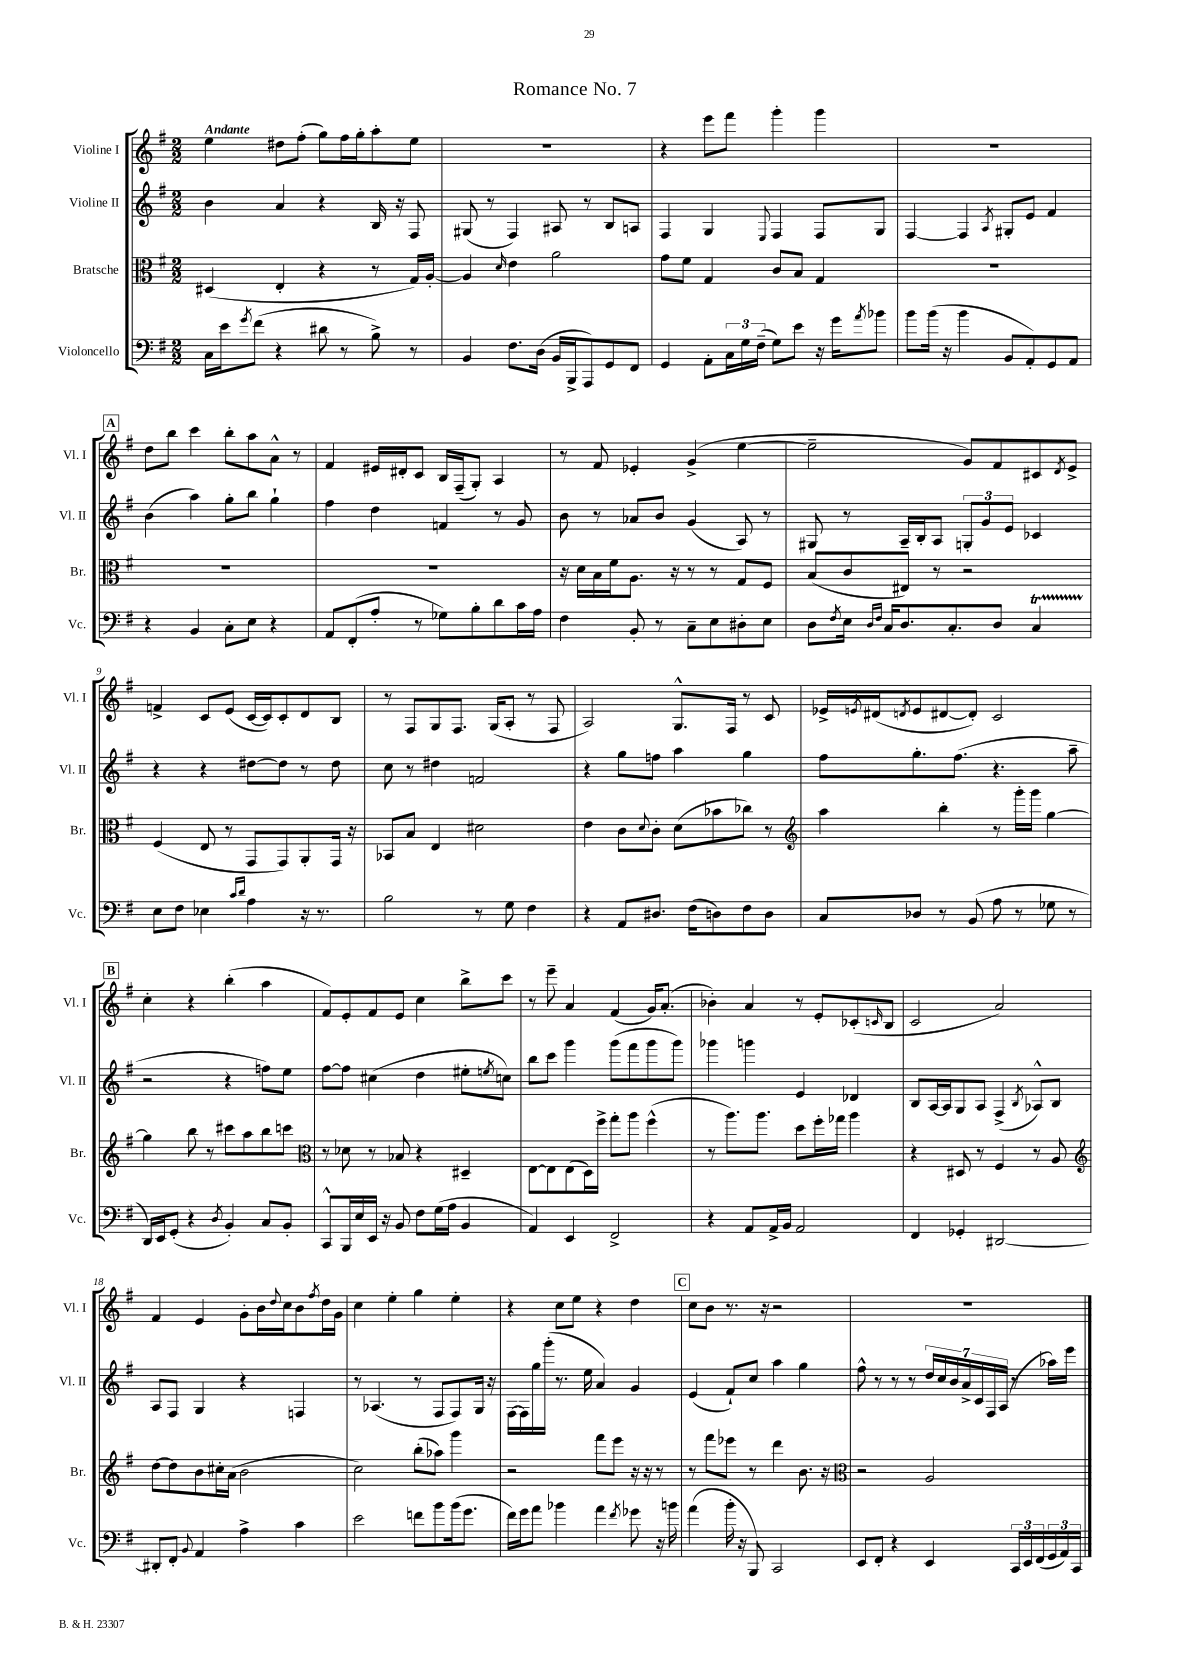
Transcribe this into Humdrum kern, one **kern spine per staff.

**kern	**kern	**kern	**kern
*staff4	*staff3	*staff2	*staff1
*clefF4	*clefC3	*clefG2	*clefG2
*k[f#]	*k[f#]	*k[f#]	*k[f#]
*M2/2	*M2/2	*M2/2	*M2/2
16C\LL	(4D#/	4b\	4ee\
16e\J	.	.	.
8qg/	.	.	.
(8f#\J	.	.	.
4r	4E'/	4a/	8dd#\L
.	.	.	(8ff#'\J
8d#\	4r	4r	8gg\L)
8r	.	.	16ff#\L
.	.	.	16gg'\J
8B^\)	8r	16B/	8aa'\
.	.	16r	.
8r	16G/LL)	8F#/	8ee\J
.	[16A'/JJ	.	.
=	=	=	=
4BB/	4A/]	(8G#/	1r
.	.	8r	.
.	16qqd/	.	.
8.F#\L	4e\	4F#/)	.
(16D\Jk	.	.	.
16BB/LL	2a\	8A#/	.
16BBB^/J	.	.	.
8AAA/)	.	8r	.
8GG/	.	8B/L	.
8FF#/J	.	8A/J	.
=	=	=	=
4GG/	8g\L	4F#/	4r
.	8f#\J	.	.
8AA'\L	4G/	4G/	8eee\L
24C\L	.	.	8fff#\J
24G\	.	.	.
(24F#~\JJ	.	.	.
.	.	8qqE/	.
8G\L)	8c/L	4F#/	4ggg'\
8e\J	8B/J	.	.
16r	4G/	8F#/L	4ggg\
16g\LK	.	.	.
8qa/	.	.	.
8b-\J	.	8G/J	.
=	=	=	=
8b\L	1r	[4F#/	1r
(16b\Jk	.	.	.
16r	.	.	.
4b\	.	4F#/]	.
.	.	8qA/	.
8BB/L	.	8G#'/L	.
8AA'/)	.	8e/J	.
8GG/	.	4f#/	.
8AA/J	.	.	.
=	=	=	=
4r	1r	(4b\	8dd\L
.	.	.	8bb\J
4BB/	.	4aa\)	4ccc\
8C'\L	.	8gg'\L	8bb'\L
8E\J	.	8bb\J	8aa\
4r	.	4gg`\	8a^^\J
.	.	.	8r
=	=	=	=
8AA/L	1r	4ff#\	4f#/
(8FF#'/	.	.	.
8A'/J	.	4dd\	16e#/LL
.	.	.	16d#'/J
8r	.	.	8c/J
8G-\L)	.	4f/	16B/LL
.	.	.	(16F#~/J
8B'\	.	.	8G'/J)
8d\	.	8r	4A/
16c\L	.	8g/	.
16A\JJ	.	.	.
=	=	=	=
4F#\	16r	8b\	8r
.	16d\LL	.	.
.	16B\	8r	8f#/
.	16f#\J	.	.
8BB'/	8.A\J	8a-/L	4e-'/
8r	.	8b/J	.
.	16r	.	.
8C~\L	8r	(4g/	(4g^/
8E\	8r	.	.
8D#'\	8G/L	8A/)	[4ee\
8E\J	8F#/J	8r	.
=	=	=	=
8D\L	(8B/L	8G#/	2ee~\]
8qF#/	.	.	.
16E\Jk	8c/	8r	.
16qqD/LL	.	.	.
16qqF#/JJ	.	.	.
16C/LK	.	.	.
8.D/	8E#/J)	16A~/LL	.
.	.	16B'/J	.
.	8r	8A/J	.
8.C'/	.	.	.
.	2r	12G'/L	8g/L)
.	.	12g/	.
8D/J	.	.	8f#/
.	.	12e/J	.
4C/	.	4c-/	8c#/
.	.	.	8qd/
.	.	.	8e^/J
=	=	=	=
8E\L	(4F#/	4r	4f^/
8F#\J	.	.	.
4E-\	8E/	4r	8c/L
.	8r	.	(8e/J
16qqc/LL	.	.	.
16qqd/JJ	.	.	.
4A\	8GG/L	[8dd#\L	[16c/LL
.	.	.	16c/]J)
.	8GG/)	8dd#\]J	8c'/
16r	8AA'/	8r	8d/
8.r	.	.	.
.	16GG/Jk	8dd#\	8B/J
.	16r	.	.
=	=	=	=
2B\	8BB-/L	8cc\	8r
.	8B/J	8r	8F#/L
.	4E/	4dd#\	8G/
.	.	.	8.F#/J
8r	2d#\	2f/	.
.	.	.	(16G/LK
8G\	.	.	8A'/J
4F#\	.	.	8r
.	.	.	8F#/
=	=	=	=
4r	4e\	4r	2A/)
8AA/L	8c\L	8gg\L	.
.	8qqd/	.	.
8.D#/J	8c'\J	8ff\J	.
.	(8d\L	4aa\	8.G^^/L
(16F#\LK	.	.	.
8D\)	8b-\	.	.
.	.	.	16F#/Jk
8F#\	8cc-\J)	4gg\	8r
8D\J	8r	.	8c/
=	=	=	=
*	*clefG2	*	*
8C/L	4aa\	8ff#\L	16e-^/LL
.	.	.	8qe/
.	.	.	(16d#/J
.	.	.	8qd/
8D-/J	.	8.gg'\	8e/
8r	4bb'\	.	[8d#/
.	.	(8.ff#\J	.
(8BB/	.	.	8d#'/]J)
8A\	8r	4.r	2c/
8r	16ggg'\LL	.	.
.	16ggg\JJ	.	.
8G-\	[4gg\	.	.
8r	.	8aa~\	.
=	=	=	=
16DD/LL)	4gg\]	2r	4cc'\
16EE/J	.	.	.
(8GG'/J	.	.	.
4r	8bb\	.	4r
.	8r	.	.
8qD/	.	.	.
4BB'/)	8ccc#\L	4r	(4bb'\
.	8aa\	.	.
8C/L	8bb\	8ff\L)	4aa\
8BB'/J	8ccc\J	8ee\J	.
=	=	=	=
*	*clefC3	*	*
8CC^^/L	8r	[8ff#\L	8f#/L)
16BBB/L	8d-\	8ff#\]J	8e'/
16E/	.	.	.
16EE/JJ	8r	(4cc#\	8f#/
16r	.	.	.
8BB/	8B-/	.	8e/J
8F#\L	4r	4dd\	4cc\
(16G\L	.	.	.
16A\JJ	.	.	.
4BB/	4D#~/	8ee#'\L	8bb^\L
.	.	8qee/	.
.	.	8cc\J)	8ccc\J
=	=	=	=
4AA/)	[8E\L	8bb\L	8r
.	8E\]	8ccc\J	8eee~\
4EE/	(8E\	4ggg\	4a/
.	16D\L)	.	.
.	16ff#^\JJ	.	.
2FF#^/	8gg'\L	(8ggg\L	(4f#/
.	8aa\J	8fff#\	.
.	(4ff#^^\	8ggg\	16g/LK)
.	.	.	(8.a'/J
.	.	8ggg\J)	.
=	=	=	=
4r	8r	4ggg-\	4b-'\)
.	8.aa\L)	.	.
8AA/L	.	4ggg\	4a/
.	8.aa\J	.	.
16AA^/L	.	.	.
16BB/JJ	.	.	.
2AA/	8dd\L	4e/	8r
.	16ff#'\L	.	8e'/L
.	16gg-\JJ	.	.
.	4aa\	4d-/	(8c-'/
.	.	.	16qqc/
.	.	.	8B/J
=	=	=	=
4FF#/	4r	8B/L	2c/
.	.	[16A/L	.
.	.	16A/]J	.
4GG-'/	8D#/	8G/	.
.	8r	8A/J	.
[2DD#/	4F#/	(4F#^/	2a/)
.	.	8qB/	.
.	8r	8A-^^/L)	.
.	8A/	8B/J	.
=	=	=	=
*	*clefG2	*	*
8DD#'/]L	[8dd\L	8A/L	4f#/
8FF#'/J	8dd\]	8F#/J	.
8qqBB/	.	.	.
4AA/	8b\	4G/	4e/
.	16cc#'\L	.	.
.	(16a\JJ	.	.
4A^\	2b\	4r	8g'\L
.	.	.	16b\L
.	.	.	8qqdd/
.	.	.	16cc\J
4c\	.	4F/	8b\
.	.	.	8qff#/
.	.	.	16dd\L
.	.	.	16g\JJ
=	=	=	=
2e\	2cc\)	8r	4cc\
.	.	(4.A-/	.
.	.	.	4ee'\
8f\L	(8bb'\L	8r	4gg\
8b\	8aa-\J)	8F#/L	.
(16b\k	4ggg\	8F#/)	4ee'\
8.g\J	.	.	.
.	.	16G/Jk	.
.	.	16r	.
=	=	=	=
16f#\LL)	2r	[16F#\LL	4r
16g\J	.	16F#\]	.
8a\J	.	16gg\	.
.	.	(16ggg'\JJ	.
4b-\	.	8.r	8cc\L
.	.	.	8ee\J
.	.	16ee\	.
4a\	8fff#\L	4a/)	4r
.	8eee\J	.	.
8qf#/	.	.	.
8g-\	16r	4g/	4dd\
.	16r	.	.
16r	8r	.	.
16b\	.	.	.
=	=	=	=
(4a\	8r	(4e/	8cc\L
.	8fff#\L	.	8b\J
16b'\	8eee-\J	8f#`/L)	8.r
16r	.	.	.
8BBB/)	8r	8cc/J	.
.	.	.	16r
2CC/	4ddd\	4aa\	2r
.	8.b\	4gg\	.
.	16r	.	.
=	=	=	=
*	*clefC3	*	*
8EE/L	2r	8ff#^^\	1r
8FF#'/J	.	8r	.
4r	.	8r	.
.	.	8r	.
4EE/	2A/	28dd/LL	.
.	.	28cc/	.
.	.	28b/	.
.	.	28a^/	.
.	.	28c/	.
.	.	28F#/	.
.	.	(28A/JJ	.
24CC/LL	.	8r	.
24EE/	.	.	.
(24FF#/	.	.	.
24GG/	.	16aa-\LL)	.
24AA/)	.	.	.
.	.	16eee\JJ	.
24CC/JJ	.	.	.
==	==	==	==
*-	*-	*-	*-
